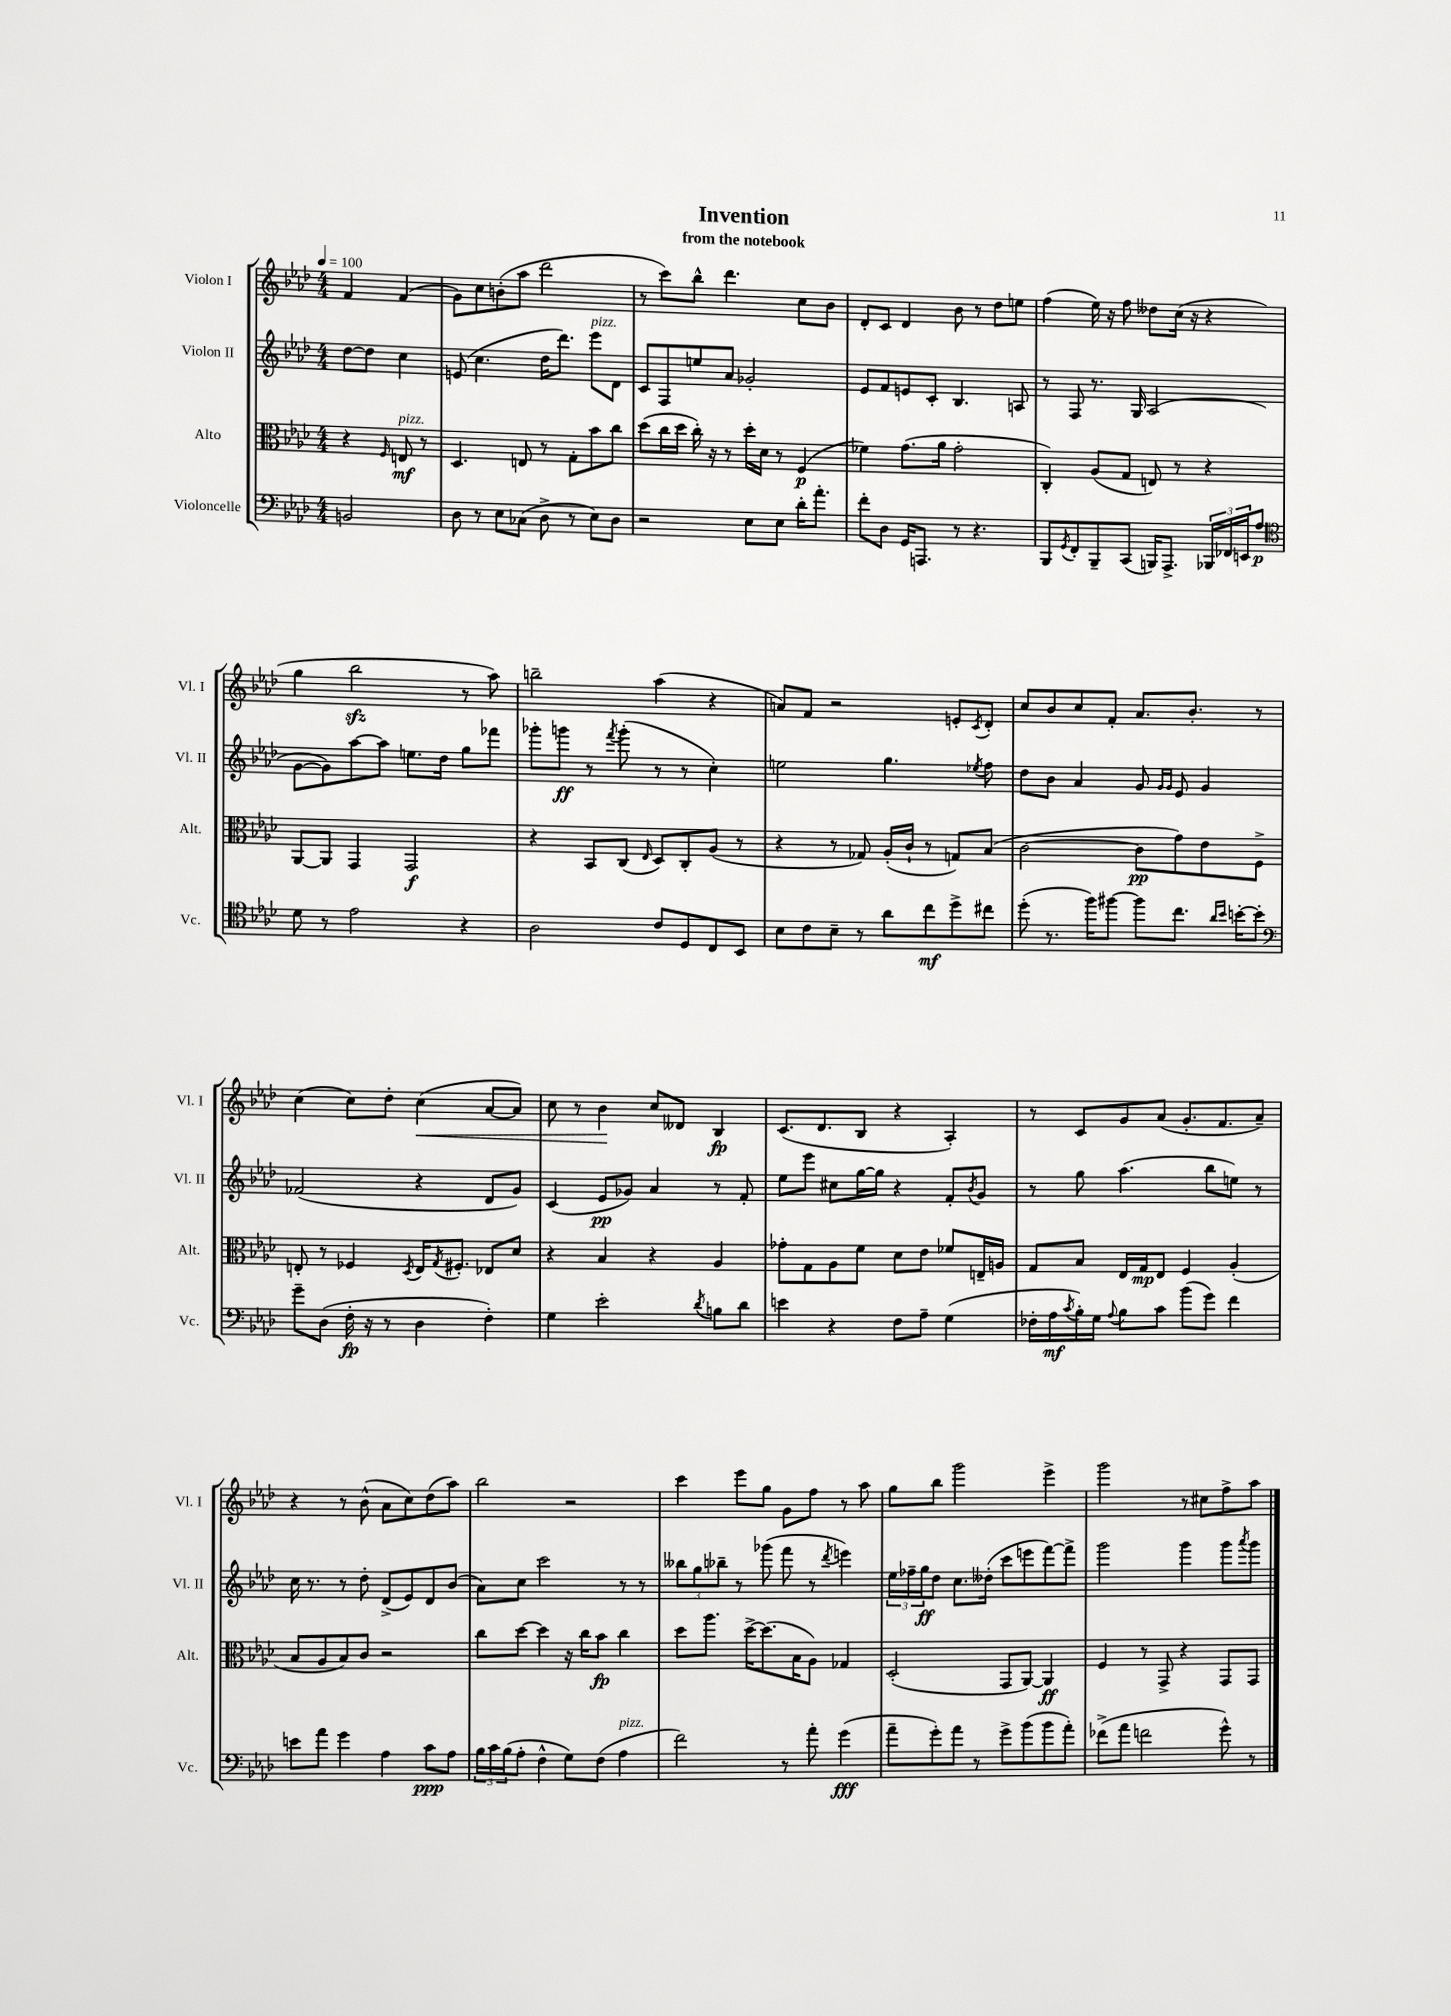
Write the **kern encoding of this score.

**kern	**kern	**kern	**kern
*staff4	*staff3	*staff2	*staff1
*clefF4	*clefC3	*clefG2	*clefG2
*k[b-e-a-d-]	*k[b-e-a-d-]	*k[b-e-a-d-]	*k[b-e-a-d-]
*M4/4	*M4/4	*M4/4	*M4/4
*MM100	*MM100	*MM100	*MM100
2BB/	4r	[8dd-\L	4f/
.	.	8dd-\]J	.
.	16qqF/	.	.
.	8E/	4cc\	(4f/
.	8r	.	.
=	=	=	=
8D-\	4.D-/	(8e/	8g\L)
8r	.	4.cc\	8cc\
8E-\L	.	.	(8b'\
(8C-\J	8E/	.	8aa-\J
8D-^\	8r	16dd-\LK	2ddd-\
.	.	8.ddd-\J)	.
8r	8G'\L	.	.
8E-\L)	8b-\	8eee-\L	.
8D-\J	8cc\J	8d-\J	.
=	=	=	=
2r	(8dd-\L	8c/L	8r
.	16cc\L	8F/	8ccc\L)
.	16dd-\JJ	.	.
.	16cc'\)	8ee/	8bb-^^\J
.	16r	.	.
.	8r	8a-/J	4.ddd-\
8E-\L	16dd-'\LL	2g-'/	.
.	16d-\JJ	.	.
8E-\J	8r	.	.
16d-'\LK	(4F/	.	8cc\L
8.a-'\J	.	.	.
.	.	.	8b-\J
=	=	=	=
8f'\L	4f-\)	8e-/L	8d-'/L
8D-\J	.	8f/	8c/J
16GG/LK	(8.g\L	8e/	4d-/
8.AAA/J	.	.	.
.	.	8c'/J	.
.	16a-\Jk	.	.
8r	2g'\	4.B-/	8b-\
4.r	.	.	8r
.	.	.	8dd-\L
.	.	8A/	8ee\J
=	=	=	=
8BBB-/L	4C'/)	8r	(4ff\
8qGG/	.	.	.
8FF'/	.	8F/	.
8BBB-~/	(8A-/L	8.r	16ee-\)
.	.	.	16r
(8CC/J	8G/J	.	8ff\
.	.	16G/	.
16BBB/LK)	8E/)	(2A-/	8dd--\L
8.AAA-^/J	.	.	.
.	8r	.	(16cc\Jk
.	.	.	16r
24BBB-/LL	4r	.	4r
24FF-/	.	.	.
24EE/J	.	.	.
8A-/J	.	.	.
=	=	=	=
*clefC4	*	*	*
8d-\	[8AA-/L	[8g\L	4gg\
8r	8AA-/]J	8g\])	.
2e-\	4GG/	[8aa-\	2bb-\
.	.	8aa-\]J	.
.	2GG/	8.ee\L	.
.	.	16dd-\Jk	.
4r	.	8gg\L	8r
.	.	8fff-\J	8aa-\)
=	=	=	=
2A-\	4r	8ggg-'\L	2bb~\
.	.	8ggg\J	.
.	8BB-/L	8r	.
.	.	8qfff/	.
.	(8C/J	(8ggg'\	.
.	16qqE-/	.	.
8c/L	8D-/L)	8r	(4aa-\
8D-/	8C'/	8r	.
8C/	(8A-/J	4cc'\)	4r
8BB-/J	8r	.	.
=	=	=	=
8B-\L	4r	2ee\	8a/L)
8c\	.	.	8f/J
8B-~\J	8r	.	2r
8r	8G-/)	.	.
8a-\L	(16A-'/LL	4.gg\	.
.	16c`/JJ	.	.
8cc\	8r	.	.
8dd-^\	8G/L)	.	8e'/L
.	.	8qee-/	8qc/
8cc#\J	(8B-/J	8ff\	8d-'/J
=	=	=	=
(8dd-'\	[2c\	8dd-\L	8cc/L
8.r	.	8b-\J	8b-/
.	.	4a-/	8cc/
16ff\LK)	.	.	.
[8ff#\J	.	.	8f'/J
8ff#\]L	8c\]L	8g/	8.a-/L
.	.	16qqg/LL	.
.	.	16qqg/JJ	.
8.cc\J	8g\)	8e-/	.
.	.	.	8.b-'/J
.	8e-\	4g/	.
16qqa-/LL	.	.	.
16qqb-/JJ	.	.	.
[16b'\LK	.	.	.
8b'\]J	8F^\J	.	8r
=	=	=	=
*clefF4	*	*	*
8g~\L	8E'/	(2f-/	(4cc\
(8D-\J	8r	.	.
16F'\	4F-/	.	8cc\L)
16r	.	.	.
8r	.	.	8dd-'\J
.	8qD-/	.	.
4D-\	16E/LK	4r	(4cc\
.	8qG/	.	.
.	8.F#'/J	.	.
4F'\)	8E-/L	8d-/L	[8a-/L
.	8d-/J	8g/J)	8a-/]J)
=	=	=	=
4G\	4r	(4c/	8cc\
.	.	.	8r
2e-'\	4B-/	8e-/L	4b-\
.	.	8g-/J)	.
.	4r	4a-/	8cc/L
.	.	.	8d--/J
8qd-/	.	.	.
8B\L	4A-/	8r	4B-/
8d-\J	.	8f'/	.
=	=	=	=
4e\	8g-'\L	8ee-\L	(8.c/L
.	8G\	8eee-\J	.
.	.	.	8.d-/
4r	8A-\	8cc#\L	.
.	8f\J	[16gg\L	8B-/J
.	.	16gg\]JJ	.
8F\L	8d-\L	4r	4r
8A-~\J	8e-\J	.	.
(4G\	8f-/L	8f'/L	4A-'/)
.	.	8qb-/	.
.	16E~/L	8g/J	.
.	16A/JJ	.	.
=	=	=	=
16F-'\LL	8G/L	8r	8r
16A-\	.	.	.
8qc/	.	.	.
16B-'\)	8B-/J	8gg\	8c/L
16G\JJ	.	.	.
8qqA-/	.	.	.
8B-\L	16E-/LL	(4.aa-\	8g/
.	16G/J	.	.
8c\J	8E-/J	.	(8a-/J
(8b-\L	4F/	.	8.g'/L
8g\J)	.	8bb-\L	.
.	.	.	8.f/
4f\	(4A-'/	8ee\J)	.
.	.	8r	8a-~/J)
=	=	=	=
8e\L	8B-/L	16cc\	4r
.	.	8.r	.
8a-\J	8A-/	.	.
4g\	8B-/)	8r	8r
.	8c/J	8dd-'\	(8b-^^\
4A-\	2r	(8d-^/L	8a-\L
.	.	8e-/)	8cc\)
8c\L	.	8d-/	(8dd-\
8A-\J	.	(8b-/J	8aa-\J)
=	=	=	=
24B-\LL	8cc\L	8a-\L)	2bb-\
24c\	.	.	.
(24B-\J	.	.	.
8A-'\J	[8dd-\J	8cc\J	.
4F^^\	4dd-\]	2ccc\	.
8G\L)	16r	.	2r
.	16cc\LK	.	.
(8F\J	8b-\J	.	.
4A-\	4cc\	8r	.
.	.	8r	.
=	=	=	=
2f\)	8dd-\L	12bb--\L	4ccc\
.	.	12gg\	.
.	8.aa-\J	.	.
.	.	12bb-~\J	.
.	.	8r	8eee-\L
.	[16dd-^\LK	.	.
.	(8.dd-\]	(8ggg-\	8gg\J
8r	.	8fff\	8g\L
.	16B-\K	.	.
8a-'\	8A-\J)	8r	8ff\J
.	.	8qddd-/	.
(4g\	4G-/	4eee\)	8r
.	.	.	8aa-\
=	=	=	=
8a-~\L	(2D-'/	24ee-\LL	8gg\L
.	.	24ff-~\	.
.	.	24gg\J	.
8g'\)	.	8dd-\J	8bb-\J
8a-\J	.	8.cc\L	2ggg\
8r	.	.	.
.	.	(16dd--'\Jk	.
8g^\L	8GG/L	8ccc\L	.
(8b-\	[8AA-/J)	8eee\	.
8b-\	4AA-/]	[8fff\)	4eee-^\
8a-'\J)	.	8fff^\]J	.
=	=	=	=
(8f-^\L	4F/	2ggg\	2ggg\
8a-\J	.	.	.
2f\	8r	.	.
.	8GG^/	.	.
.	4r	4ggg\	8r
.	.	.	8cc#\L
8g^^\)	8GG/L	8ggg\L	8ff^\
.	.	8qaaa-/	.
8r	8GG/J	8ggg\J	8aa-\J
==	==	==	==
*-	*-	*-	*-
